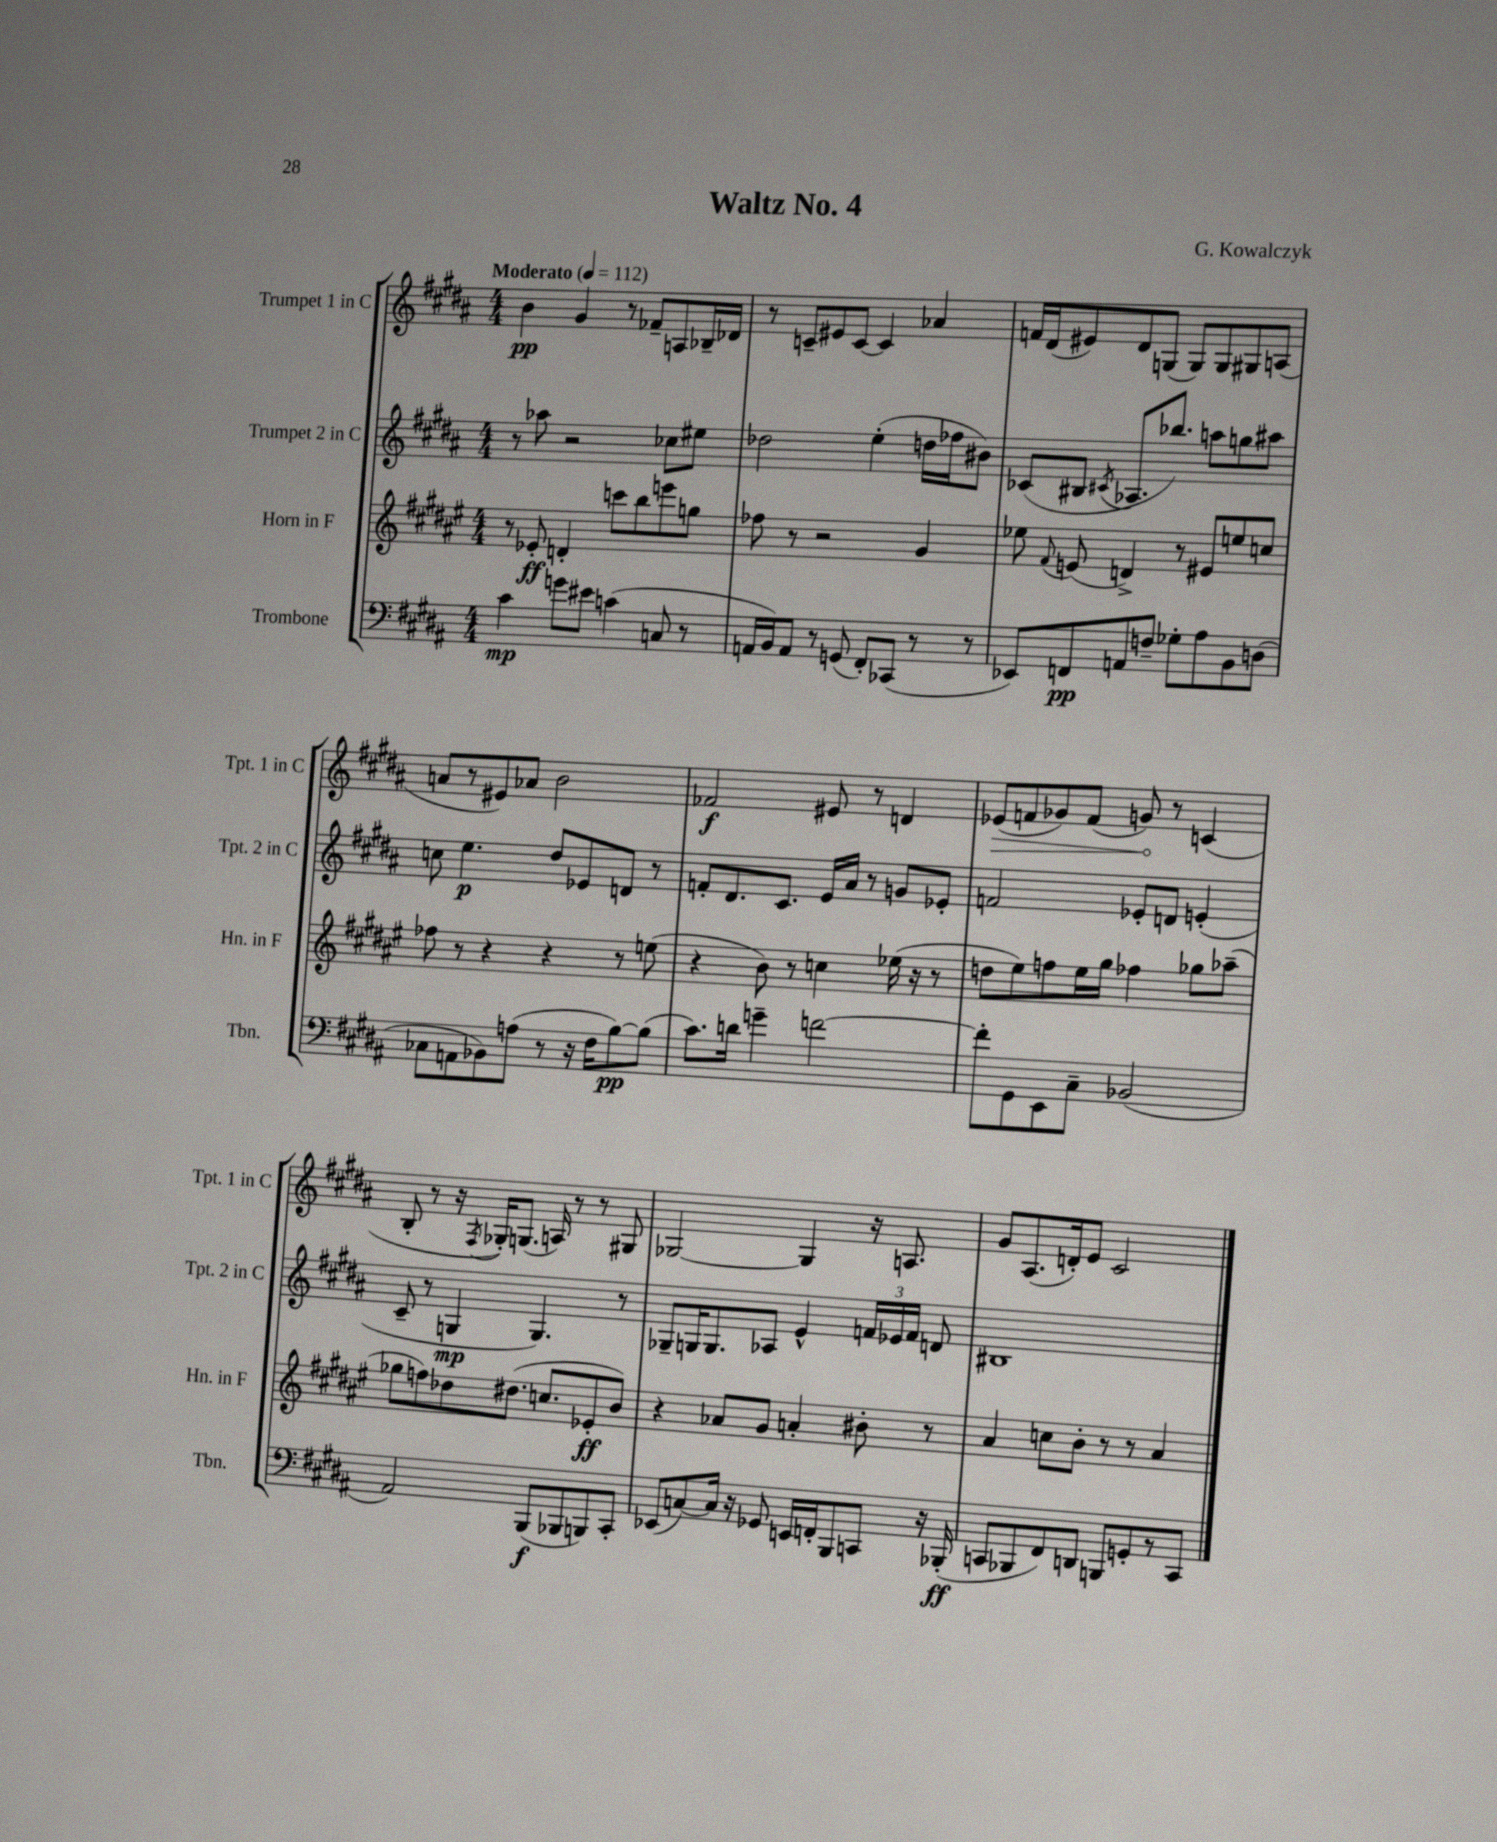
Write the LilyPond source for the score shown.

\header { title = "Waltz No. 4" composer = "G. Kowalczyk" }
<<
\new StaffGroup <<
\new Staff = "s0" \with { instrumentName = "Trumpet 1 in C" shortInstrumentName = "Tpt. 1 in C" } {
    \clef treble \key b \major \numericTimeSignature \time 4/4 \tempo "Moderato" 4 = 112
    \autoBeamOff b'4\pp gis'4 r8 fes'8[-- a8 bes16-- des'16] |
    r8 c'8[-- eis'8 c'8]~ c'4 aes'4 |
    f'16[ dis'16( eis'8) dis'8 g8]( g8[) g8 gis8 a8]( |
    a'8[ r8 eis'8) aes'8] b'2 |
    fes'2\f eis'8 r8 d'4 |
    \once \override Hairpin.circled-tip = ##t ees'8[\>( f'8 ges'8) f'8]( g'8\!) r8 c'4( |
    b8-. r8 r16 \acciaccatura { fis8 } ges16[-.) g8.]( a16) r8 r8 gis8 |
    ges2~ ges4 r16 a8. |
    gis'8[ ais8.( d'16-.) e'8] cis'2 \bar "|." |
}
\new Staff = "s1" \with { instrumentName = "Trumpet 2 in C" shortInstrumentName = "Tpt. 2 in C" } {
    \clef treble \key b \major \numericTimeSignature \time 4/4
    \autoBeamOff r8 aes''8 r2 ces''8[ eis''8] |
    des''2 e''4-.( d''16[ fes''16 bis'8]) |
    ces'8[( bis8] \acciaccatura { cis'8 } aes8.[ bes''8.]) a''8[ g''8 ais''8] |
    c''8 e''4.\p dis''8[ ees'8 d'8] r8 |
    f'8[-. dis'8. cis'8.] e'16[ ais'16] r8 g'8[ ees'8]-. |
    f'2 ees'8[-. d'8] e'4-.( |
    cis'8-- r8 g4\mp g4.) r8 |
    ges8[-- g16 g8. aes8] e'4-^ \tuplet 3/2 { f'16[ ees'16 f'16] } d'8 |
    bis1 \bar "|." |
}
\new Staff = "s2" \with { instrumentName = "Horn in F" shortInstrumentName = "Hn. in F" } {
    \clef treble \key fis \major \numericTimeSignature \time 4/4
    \autoBeamOff r8 ees'8-.\ff d'4-. c'''8[ b''8 e'''8 g''8] |
    fes''8 r8 r2 gis'4 |
    ees''8 \appoggiatura { fis'8 } e'8( d'4->) r8 eis'8[ e''8 c''8] |
    fes''8 r8 r4 r4 r8 e''8( |
    r4 b'8) r8 c''4 ees''16( r16 r8 |
    d''8[ eis''8) f''8 eis''16 gis''16] fes''4 ges''8[ aes''8]--( |
    ges''8[ f''8) des''8 dis''8.]( c''8.[ ees'8-.\ff b'8]) |
    r4 aes'8[ gis'8] a'4-. bis'8-. r8 |
    ais'4 c''8[ b'8]-. r8 r8 ais'4 \bar "|." |
}
\new Staff = "s3" \with { instrumentName = "Trombone" shortInstrumentName = "Tbn." } {
    \clef bass \key b \major \numericTimeSignature \time 4/4
    \autoBeamOff cis'4\mp g'8[ eis'8] c'4( c8 r8 |
    a,16[ b,16) a,8] r8 g,8( fis,8[-.) ces,8]( r8 r8 |
    ees,8[) f,8\pp a,8 f8]-- ges8[-. ais8 b,8 d8]( |
    ces8[ a,8 bes,8) a8]( r8 r16 fis16[ b8~\pp) b8]( |
    cis'8.[) d'16] g'4-- f'2~ |
    f'8[-. gis,8 e,8 cis8]-- bes,2( |
    ais,2) b,,8[\f( bes,,8 b,,8) cis,8]-. |
    ees,8[( c8~) c16] r16 ges,8 e,16[ f,16-. b,,8 c,8] r16 bes,,16-.\ff( |
    c,8[ bes,,8 fis,8) d,8] b,,8[ g,8-. r8 c,8] \bar "|." |
}
>>
>>
\layout { \context { \Score \remove "Bar_number_engraver" } }
